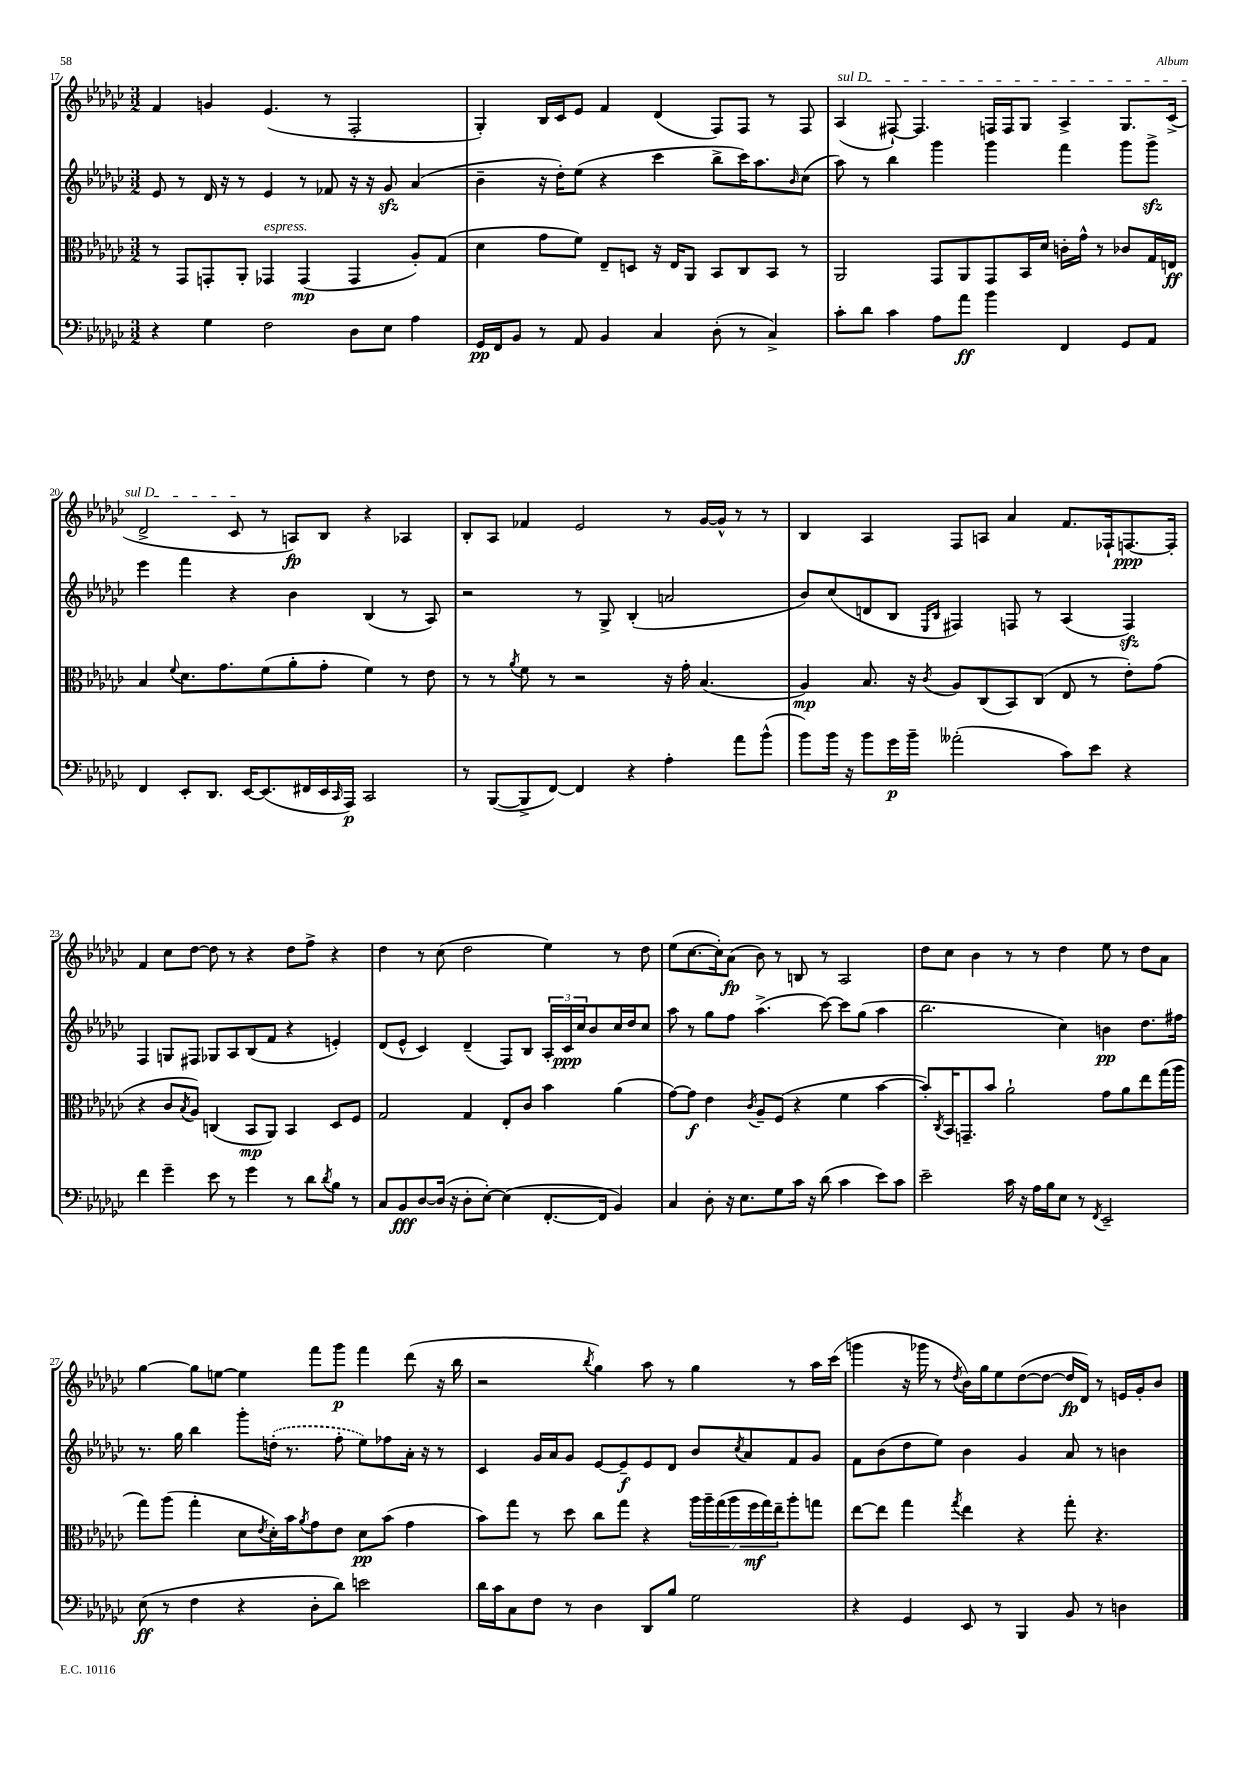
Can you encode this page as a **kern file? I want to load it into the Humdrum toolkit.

**kern	**dynam	**kern	**dynam	**kern	**dynam	**kern	**dynam
*part4	*part4	*part3	*part3	*part2	*part2	*part1	*part1
*staff4	*staff4	*staff3	*staff3	*staff2	*staff2	*staff1	*staff1
*clefF4	*	*clefC3	*	*clefG2	*	*clefG2	*
*k[b-e-a-d-g-c-]	*	*k[b-e-a-d-g-c-]	*	*k[b-e-a-d-g-c-]	*	*k[b-e-a-d-g-c-]	*
*M3/2	*	*M3/2	*	*M3/2	*	*M3/2	*
=17	=17	=17	=17	=17	=17	=17	=17
4r	.	8r	.	8e-/	.	4f/	.
.	.	8GG-/L	.	8r	.	.	.
4G-\	.	8GGn'/	.	16d-/	.	4gn/	.
.	.	.	.	16r	.	.	.
.	.	8AA-'/J	.	8r	.	.	.
!	!	!LO:TX:a:i:t=espress.	!	!	!	!	!
2F\	.	4GG-X/	.	4e-/	.	(4.e-/	.
.	.	(4GG-/	mp	8r	.	.	.
.	.	.	.	8f-X/	.	8r	.
8D-\L	.	4GG-/	.	16r	.	2F'/	.
.	.	.	.	16r	.	.	.
8E-\J	.	.	.	8g-zz/	.	.	.
4A-\	.	8A-'/L)	.	(4a-/	.	.	.
.	.	(8G-/J	.	.	.	.	.
=18	=18	=18	=18	=18	=18	=18	=18
16GG-/LL	pp	4d-\	.	4b-~\	.	4G-'/)	.
16FF/J	.	.	.	.	.	.	.
8BB-/J	.	.	.	.	.	.	.
8r	.	8g-\L	.	16r	.	16B-/LL	.
.	.	.	.	16dd-'\KL)	.	16c-/J	.
8AA-/	.	8f\J)	.	(8ee-\J	.	8e-/J	.
4BB-/	.	8E-~/L	.	4r	.	4f/	.
.	.	8Dn/J	.	.	.	.	.
4C-/	.	16r	.	4ccc-\	.	(4d-/	.
.	.	16E-/KL	.	.	.	.	.
.	.	8AA-/J	.	.	.	.	.
(8D-'\	.	8BB-/L	.	8bb-^\L	.	8F/L)	.
8r	.	8C-/	.	16ccc-\K)	.	8F/J	.
.	.	.	.	8.aa-\	.	.	.
4C-^/)	.	8BB-/J	.	.	.	8r	.
.	.	.	.	16qqb-/	.	.	.
.	.	8r	.	(8cc-\J	.	8F/	.
=19	=19	=19	=19	=19	=19	=19	=19
!	!	!	!	!	!	!LO:TX:a:i:t=sul D	!
8c-'\L	.	2AA-/	.	8aa-\)	.	(4A-/	.
8d-\J	.	.	.	8r	.	.	.
4c-\	.	.	.	4bb-\	.	[8F#X`/)	.
.	.	.	.	.	.	4.F#/]	.
8A-\L	.	8GG-/L	.	4ggg-\	.	.	.
8a-\J	ff	8AA-/	.	.	.	.	.
4b-\	.	8GG-/	.	4ggg-\	.	16Fn/LL	.
.	.	.	.	.	.	16F/J	.
.	.	16BB-/L	.	.	.	8G-/J	.
.	.	16d-/JJ	.	.	.	.	.
4FF/	.	16cn'\LL	.	4fff\	.	4A-^/	.
.	.	16g-^^\JJ	.	.	.	.	.
.	.	8r	.	.	.	.	.
8GG-/L	.	8c-X/L	.	8ggg-\L	.	8.G-/L	.
8AA-/J	.	16G-/L	.	8ggg-zz^\J	.	.	.
.	.	16En/JJ	ff	.	.	(16c-^/Jk	.
!!LO:LB:g=z
=20	=20	=20	=20	=20	=20	=20	=20
4FF/	.	4B-/	.	4eee-\	.	2d-^/	.
.	.	8qqf/	.	.	.	.	.
8EE-'/L	.	8.d-\L	.	4fff\	.	.	.
8.DD-/J	.	.	.	.	.	.	.
.	.	8.g-\	.	.	.	.	.
.	.	.	.	4r	.	8c-/	.
[16EE-/KL	.	.	.	.	.	.	.
(8.EE-/]	.	(8f\	.	.	.	8r	.
.	.	8a-'\	.	4b-\	.	8An/L)	fp
16FF#X/L	.	.	.	.	.	.	.
16EE-/	.	8g-'\J	.	.	.	8B-/J	.
16qqCC-/	.	.	.	.	.	.	.
16AAA-/JJ)	p	.	.	.	.	.	.
2CC-/	.	4f\)	.	(4B-/	.	4r	.
.	.	8r	.	8r	.	4A-X/	.
.	.	8e-\	.	8A-/)	.	.	.
=21	=21	=21	=21	=21	=21	=21	=21
8r	.	8r	.	2r	.	8B-'/L	.
([8BBB-/L	.	8r	.	.	.	8A-/J	.
.	.	8qa-/	.	.	.	.	.
8BBB-^/]	.	8f\	.	.	.	4f-X/	.
[8FF/J)	.	8r	.	.	.	.	.
4FF/]	.	2r	.	8r	.	2e-/	.
.	.	.	.	8G-^/	.	.	.
4r	.	.	.	(4B-'/	.	.	.
4A-'\	.	16r	.	2an/	.	8r	.
.	.	16g-'\	.	.	.	.	.
.	.	(4.B-/	.	.	.	[16g-/LL	.
.	.	.	.	.	.	16g-^^/JJ]	.
8a-\L	.	.	.	.	.	8r	.
(8b-^^\J	.	.	.	.	.	8r	.
=22	=22	=22	=22	=22	=22	=22	=22
8b-\L)	.	4A-/)	mp	8b-/L)	.	4B-/	.
16b-\Jk	.	.	.	(8cc-/	.	.	.
16r	.	.	.	.	.	.	.
8b-\L	.	8.B-/	.	8dn/	.	4A-/	.
16g-\L	p	.	.	8B-/J	.	.	.
16b-~\JJ	.	16r	.	.	.	.	.
.	.	.	.	16qqE-/LL	.	.	.
.	.	8qc-/	.	16qqB-/JJ	.	.	.
(2a--X'\	.	8A-/L	.	4F#X/)	.	8F/L	.
.	.	(8C-/	.	.	.	8An/J	.
.	.	8BB-/)	.	8Fn/	.	4a-/	.
.	.	(8C-/J	.	8r	.	.	.
8c-\L)	.	8E-/	.	(4A-/	.	8.f/L	.
8e-\J	.	8r	.	.	.	.	.
.	.	.	.	.	.	16F-X`/k	.
4r	.	8e-'\L)	.	4Fzz/)	.	[8.Fn/	ppp
.	.	(8g-\J	.	.	.	.	.
.	.	.	.	.	.	16F'/Jk]	.
!!LO:LB:g=z
=23	=23	=23	=23	=23	=23	=23	=23
4f\	.	4r	.	4F/	.	4f/	.
4g-~\	.	8c-/L	.	8Gn/L	.	8cc-\L	.
.	.	8qB-/	.	.	.	.	.
.	.	8A-/J)	.	8F#X/J	.	[8dd-\J	.
8e-\	.	(4Cn/	.	8G-X/L	.	8dd-\]	.
8r	.	.	.	8A-/	.	8r	.
4g-\	.	8BB-/L	mp	(8B-/	.	4r	.
.	.	8AA-/J)	.	8f/J	.	.	.
8r	.	4BB-/	.	4r	.	8dd-\L	.
8d-\L	.	.	.	.	.	8ff^\J	.
8qd-/	.	.	.	.	.	.	.
8B-\J	.	8D-/L	.	4en'/)	.	4r	.
8r	.	8F/J	.	.	.	.	.
=24	=24	=24	=24	=24	=24	=24	=24
8C-/L	.	2G-/	.	(8d-/L	.	4dd-\	.
8BB-/	fff	.	.	8e-^^/J	.	.	.
[8D-/	.	.	.	4c-/)	.	8r	.
(16D-/Jk]	.	.	.	.	.	(8cc-\	.
16r	.	.	.	.	.	.	.
8D-'\L	.	4G-/	.	(4d-~/	.	2dd-\	.
[8E-'\J)	.	.	.	.	.	.	.
(4E-\]	.	8E-'/L	.	8F/L)	.	.	.
.	.	8c-/J	.	8B-/J	.	.	.
[8.FF'/L	.	4b-\	.	24A-'/LL	.	4ee-\)	.
.	.	.	.	24c-/	ppp	.	.
.	.	.	.	24cc-/J	.	.	.
.	.	.	.	8b-/	.	.	.
16FF/Jk]	.	.	.	.	.	.	.
4BB-/)	.	(4a-\	.	16cc-/L	.	8r	.
.	.	.	.	16dd-/J	.	.	.
.	.	.	.	8cc-/J	.	8dd-\	.
=25	=25	=25	=25	=25	=25	=25	=25
4C-/	.	[8g-\L)	.	8aa-\	.	(8ee-\L	.
.	.	8g-\J]	f	8r	.	[8.cc-\	.
8D-'\	.	4e-\	.	8gg-\L	.	.	.
.	.	.	.	.	.	16cc-'\k])	.
16r	.	.	.	8ff\J	.	(8a-\J	fp
8.E-\L	.	.	.	.	.	.	.
.	.	8qc-/	.	.	.	.	.
.	.	8A-~/L	.	(4.aa-^\	.	8b-\)	.
8G-\	.	(8F/J	.	.	.	8r	.
16c-\Jk	.	4r	.	.	.	8Bn/	.
16r	.	.	.	.	.	.	.
(8d-\	.	.	.	[8ccc-\)	.	8r	.
4c-\	.	4f\	.	8ccc-\L]	.	2A-/	.
.	.	.	.	(8gg-\J	.	.	.
8e-\L)	.	[4b-\	.	4aa-\	.	.	.
8c-\J	.	.	.	.	.	.	.
=26	=26	=26	=26	=26	=26	=26	=26
2e-~\	.	8b-'/L])	.	2.bb-\	.	8dd-\L	.
.	.	8qC-/	.	.	.	.	.
.	.	16BB-/K	.	.	.	8cc-\J	.
.	.	8.GGn~/	.	.	.	.	.
.	.	.	.	.	.	4b-\	.
.	.	8b-/J	.	.	.	.	.
16c-\	.	2a-`\	.	.	.	8r	.
16r	.	.	.	.	.	.	.
16A-\LL	.	.	.	.	.	8r	.
16B-\J	.	.	.	.	.	.	.
8E-\J	.	.	.	4cc-\)	.	4dd-\	.
8r	.	.	.	.	.	.	.
8qFF/	.	.	.	.	.	.	.
2EE-~/	.	8g-\L	.	4bn\	pp	8ee-\	.
.	.	8a-\	.	.	.	8r	.
.	.	8ee-\	.	8.dd-\L	.	8dd-\L	.
.	.	(16gg-\L	.	.	.	8a-\J	.
.	.	16aa-\JJ	.	16ff#X\Jk	.	.	.
!!LO:LB:g=z
=27	=27	=27	=27	=27	=27	=27	=27
(8E-\	ff	8gg-\L)	.	8.r	.	[4gg-\	.
8r	.	(8aa-\J	.	.	.	.	.
.	.	.	.	16gg-\	.	.	.
4F\	.	4gg-'\	.	4bb-\	.	8gg-\L]	.
.	.	.	.	.	.	[8een\J	.
4r	.	8d-\L	.	8ggg-'\L	.	4ee\]	.
.	.	8qe-/	.	.	.	.	.
.	.	16d-'\L)	.	(16ddn'\Jk	.	.	.
.	.	16b-\J	.	8.r	.	.	.
.	.	8qa-/	.	.	.	.	.
8D-'\L	.	8g-\	.	.	.	8fff\L	.
8d-\J)	.	8e-\J	.	8ff'\	.	8ggg-\J	p
2en\	.	8d-\L	pp	8ee-\L)	.	4fff\	.
.	.	(8b-\J	.	8ff-X\	.	.	.
.	.	4g-\	.	16a-'\Jk	.	(8ddd-\	.
.	.	.	.	16r	.	.	.
.	.	.	.	8r	.	16r	.
.	.	.	.	.	.	16bb-\	.
=28	=28	=28	=28	=28	=28	=28	=28
16d-\LL	.	8b-\L)	.	4c-/	.	2r	.
16c-\J	.	.	.	.	.	.	.
8C-\	.	8gg-\J	.	.	.	.	.
8F\J	.	8r	.	16g-/LL	.	.	.
.	.	.	.	16a-/J	.	.	.
8r	.	8dd-\	.	8g-/J	.	.	.
.	.	.	.	.	.	8qbb-/	.
4D-\	.	8cc-\L	.	[8e-/L	.	4gg-\)	.
.	.	8gg-\J	.	8e-~/]	f	.	.
8DD-/L	.	4r	.	8e-/	.	8aa-\	.
8B-/J	.	.	.	8d-/J	.	8r	.
2G-\	.	28aa-\LL	.	8b-/L	.	4gg-\	.
.	.	28aa-~\	.	.	.	.	.
.	.	(28gg-\	.	.	.	.	.
.	.	28aa-\	.	.	.	.	.
.	.	.	.	8qcc-/	.	.	.
.	.	.	.	8a-/	.	.	.
.	.	28ff\	mf	.	.	.	.
.	.	28gg-\)	.	.	.	.	.
.	.	28ee-~\J	.	.	.	.	.
.	.	8aa-'\	.	8f/	.	8r	.
.	.	8ggn\J	.	8g-/J	.	16aa-\LL	.
.	.	.	.	.	.	(16ccc-\JJ	.
=29	=29	=29	=29	=29	=29	=29	=29
4r	.	[8ee-\L	.	8f\L	.	4gggn\	.
.	.	8ee-\J]	.	(8b-\	.	.	.
4GG-/	.	4gg-\	.	8dd-\	.	16r	.
.	.	.	.	.	.	16ggg-X\	.
.	.	.	.	8ee-\J)	.	8r	.
.	.	8qgg-/	.	.	.	8qdd-/	.
8EE-/	.	4ee-\	.	4b-\	.	16b-\LL)	.
.	.	.	.	.	.	16gg-\J	.
8r	.	.	.	.	.	8ee-\	.
4BBB-/	.	4r	.	4g-/	.	([8dd-\	.
.	.	.	.	.	.	8dd-\J_	.
8BB-/	.	8gg-'\	.	8a-/	.	16dd-/LL]	fp
.	.	.	.	.	.	16d-/JJ)	.
8r	.	4.r	.	8r	.	8r	.
4Dn\	.	.	.	4bn\	.	16en/LL	.
.	.	.	.	.	.	16g-'/J	.
.	.	.	.	.	.	8b-/J	.
==	==	==	==	==	==	==	==
*-	*-	*-	*-	*-	*-	*-	*-
